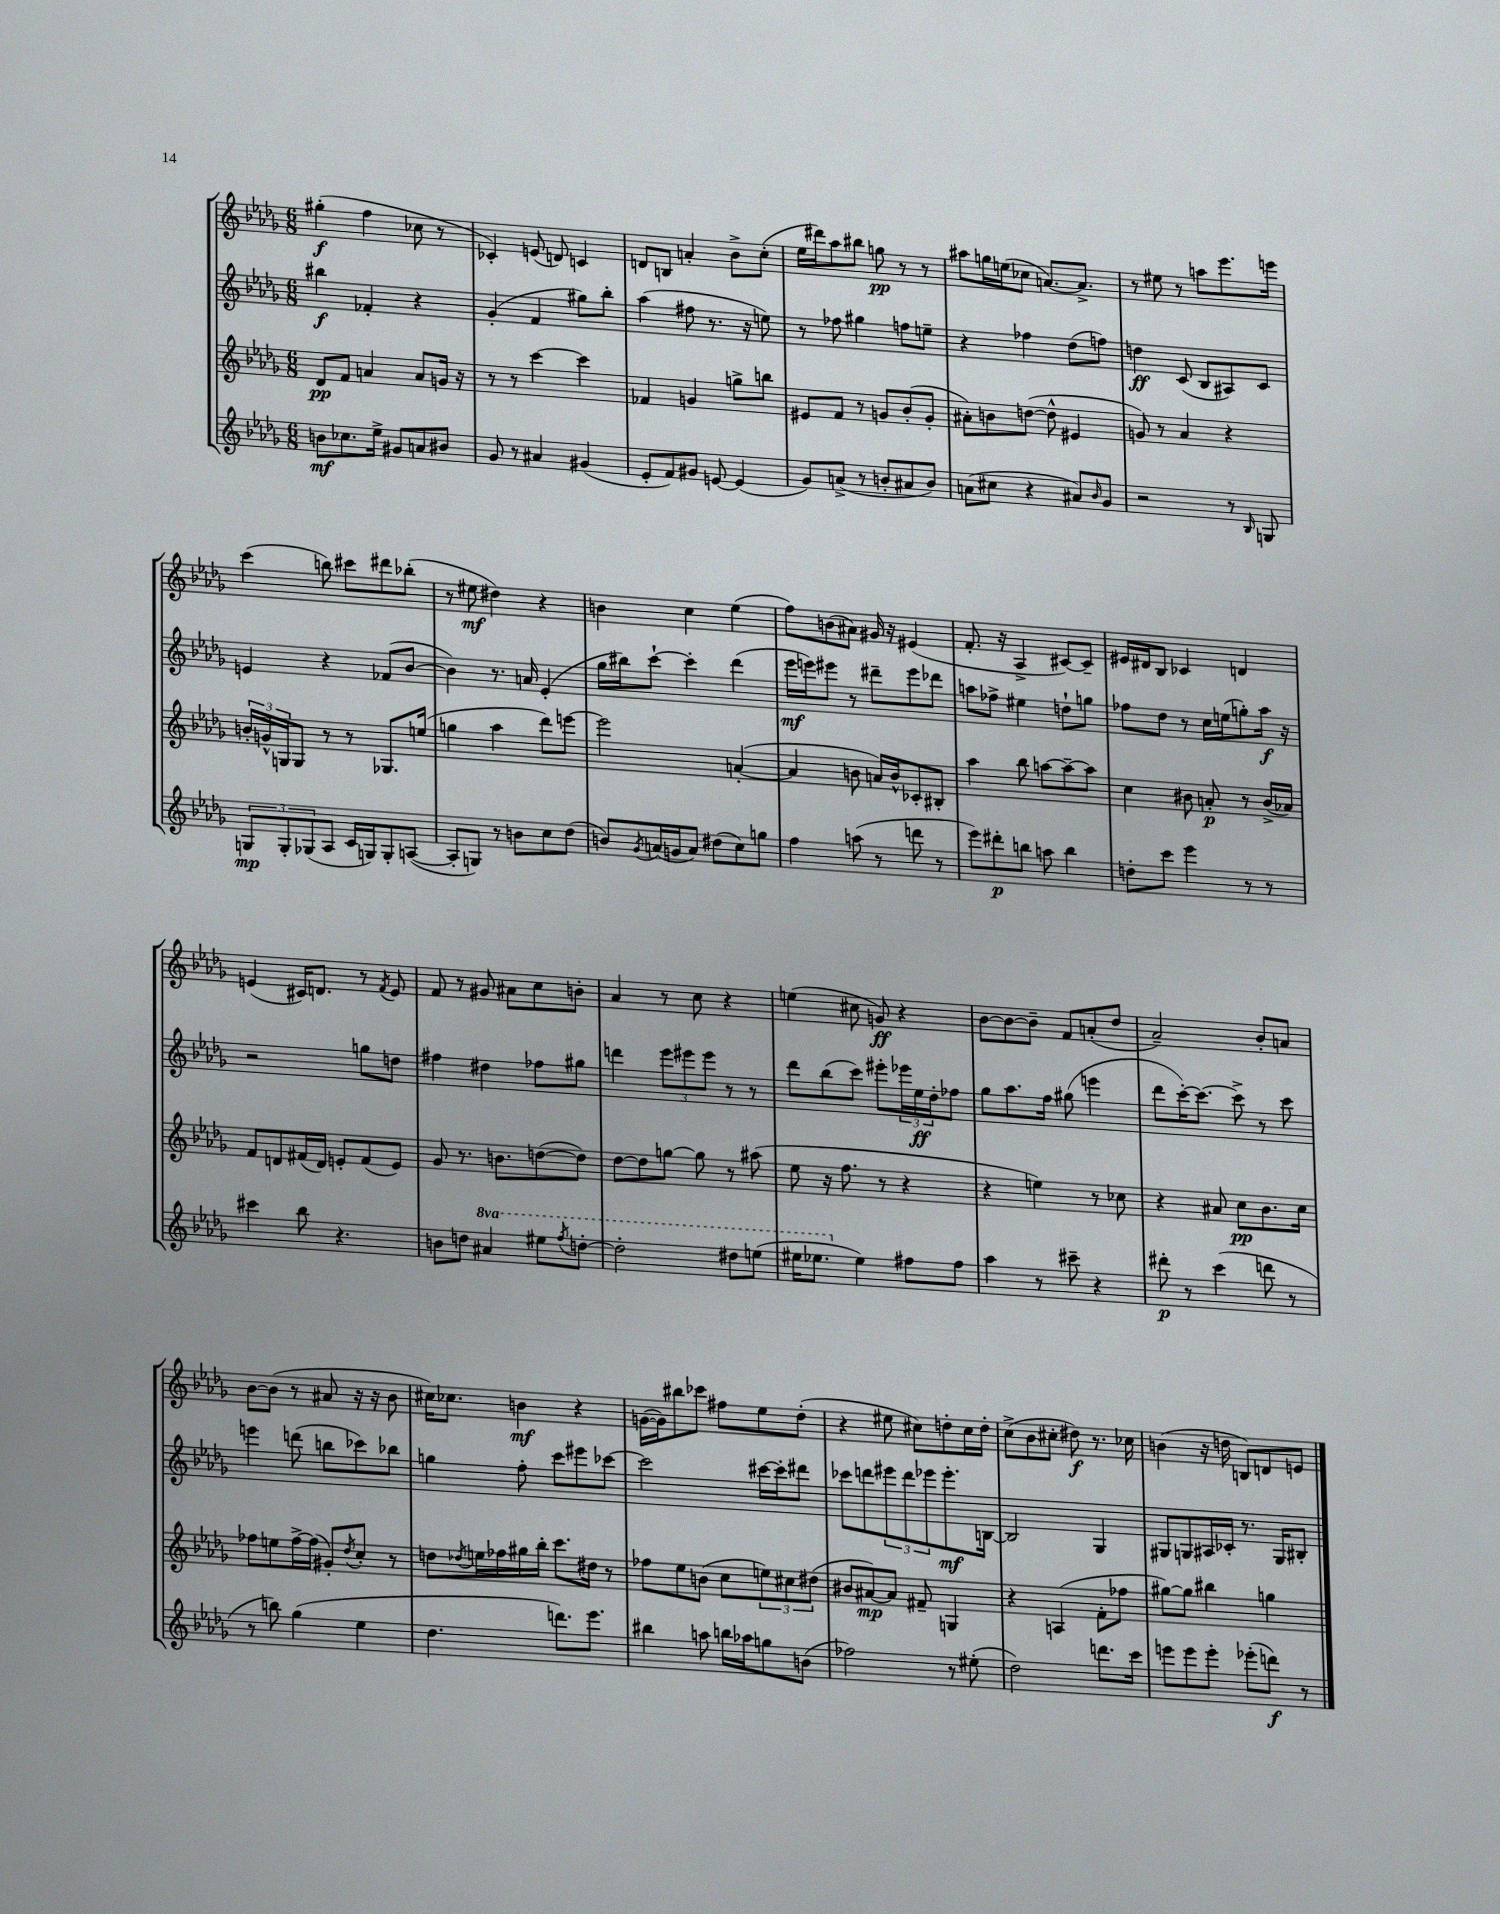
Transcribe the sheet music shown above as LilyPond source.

<<
\new StaffGroup <<
\new Staff = "s0" {
    \clef treble \key des \major \numericTimeSignature \time 6/8
    gis''4-.\f( f''4 ces''8 r8 |
    ces'4-.) e'8( d'8) c'4 |
    d'8 b8 a'4-. bes'8-> c''8-.( |
    ees''16 dis'''16) aes''8 bis''8 g''8\pp r8 r8 |
    ais''8 g''16 e''16( ces''8 a'8.~) a'8.-> |
    r8 eis''8 r8 a''8 ees'''8. e'''16 |
    c'''4( b''8) cis'''8 dis'''8 bes''8-.( |
    r8 eis''8\mf dis''4) r4 |
    b'4 c''4 ees''4( |
    f''8) b'8( ais'8) gis'16 r16 eis'4( |
    f'8.-. r16 aes4-> cis'8~) cis'8-- |
    eis'16 dis'16 bes8 ces'4 d'4 |
    e'4( cis'16) d'8. r8 \acciaccatura { f'8 } e'8 |
    f'8 r8 gis'8 ais'8 c''8 b'8-. |
    aes'4 r8 c''8 r4 |
    e''4( cis''8 g'8\ff) r4 |
    bes'8~ bes'8~ bes'8-- f'8 a'8-.( des''8 |
    aes'2--) bes'8-. a'8 |
    bes'8~ bes'8( r8 ais'8 r16 r16 bes'8 |
    cis''16) ces''8. b'4\mf r4 |
    g'16~( g'16) bis''8 ces'''8 fis''8 ees''8 des''8-.( |
    r4 eis''8 cis''8) d''8-. cis''16 d''16-. |
    c''8->( bes'8 cis''8-. dis''8\f) r8. ces''16 |
    b'4( r16 d''16 b8) d'8 e'8 \bar "|." |
}
\new Staff = "s1" {
    \clef treble \key des \major \numericTimeSignature \time 6/8
    bis''4\f fes'4-. r4 |
    ges'4-.( f'4 gis''8) bes''8-. |
    aes''4( fis''8 r8. r16 e''8) |
    r8 fes''8 gis''4 f''8 e''8-- |
    r4 fes''4 des''8( f''8) |
    d''4\ff c'8( bes8 ais8) c'8 |
    e'4 r4 fes'8( bes'8~ |
    bes'4) r8. a'16 ees'4-.( |
    ges''16 bis''16) c'''8~-! c'''4-. des'''4( |
    ees'''16\mf e'''16) eis'''8 r8 dis'''8-- eis'''8 des'''8 |
    a''8 fes''8-> eis''4 d''8-! g''8 |
    fes''8 des''8 r8 c''16 e''16( g''8-.) aes''16\f r16 |
    r2 g''8 d''8 |
    fis''4 dis''4 fes''8 gis''8 |
    d'''4 \tuplet 3/2 { ees'''8 eis'''8 eis'''8 } r8 r8 |
    des'''8 bes''8( c'''8) eis'''8-. \tuplet 3/2 { ees'''16 ees''16\ff des''16-. } fes''8 |
    ges''8 aes''8. f''16 gis''8( e'''4 |
    des'''8 c'''16~-.) c'''8.~ c'''8-> r8 c'''8 |
    e'''4 d'''8( b''8 ces'''8) bes''8 |
    g''4 f''8-. c'''8 eis'''8 ces'''8~ |
    ces'''2 cis'''16~ cis'''16-. dis'''8 |
    ces'''8 d'''8 \tuplet 3/2 { eis'''8 d'''8 ees'''8 } ees'''8.-.\mf b16~ |
    b2 ges4 |
    gis8 g8 ais16 ces'16-. r8. g16 bis8-. \bar "|." |
}
\new Staff = "s2" {
    \clef treble \key des \major \numericTimeSignature \time 6/8
    des'8\pp f'8 a'4 a'8 g'16 r16 |
    r8 r8 c'''4~ c'''4 |
    fes'4 g'4 g''8-> b''8 |
    eis'8 f'8 r8 g'8 bes'8-.( g'8-. |
    ais'8-.) b'8 d''8~( d''8-^ eis'4 |
    g'8) r8 aes'4 r4 |
    \tuplet 3/2 { b'16-. g'16-^ g16 } g8 r8 r8 ges8. e''16( |
    g''4 aes''4 des'''8) e'''8~ |
    e'''2 a'4~-.( |
    a'4 b'8 a'16) b'16-^ ces'8-. bis8-. |
    aes''4 bes''8 a''8~ a''8~-- a''8 |
    c''4 bis'8 a'8-.\p r8 bis'16->( aes'16) |
    f'8 d'8 fis'16( d'16) e'8-. fis'8( e'8) |
    ges'8 r8. b'8. d''8~( d''8) |
    des''8~ des''8 g''8~ g''8 r8 ais''8( |
    ees''8 r16 f''8. r8 r4 |
    r4 e''4) r8 ces''8 |
    r4 ais'8 c''8\pp bes'8. c''16 |
    fes''8 e''8 fes''16~-> fes''16( gis'8-.) \acciaccatura { des''8 } c''8-. r8 |
    d''8 \acciaccatura { des''8 } e''16 fes''16 gis''16 bes''16-. c'''8. dis''16 r8 |
    fes''8 ees''8 b'8( c''8 \tuplet 3/2 { e''8) cis''8 dis''8( } |
    bis'8 ais'8~\mp) ais'8 fis'8-- g4 |
    r4 a4( f'8-. fes''8 |
    gis''8~) gis''8 bis''4 g''4 \bar "|." |
}
\new Staff = "s3" {
    \clef treble \key des \major \numericTimeSignature \time 6/8 \set Staff.ottavationMarkups = #ottavation-simple-ordinals
    b'8\mf ces''8. ees''16-> gis'8 a'8 bis'8 |
    ges'8 r8 ais'4 gis'4( |
    ees'8-. f'8) gis'8 e'8~ e'4( |
    ges'8) a'8->( r8 b'8-. ais'8 b'8) |
    a'8( cis''8 r4 ais'8) \grace { bes'16 } ges'8 |
    r2 r8 \grace { bes16 } g8 |
    \tuplet 3/2 { g8\mp g8-. ges8( } aes8 c'16 g16) g8-. a8~( |
    a8-. g8) r8 b'8 c''8 des''8( |
    b'8) \acciaccatura { ges'8 } a'16( g'16 a'8) dis''8( c''8) g''8 |
    f''4 a''8( r8 d'''8 r8 |
    ees'''8) dis'''8-.\p b''8 a''8 b''4 |
    d''8-. c'''8 ees'''4 r8 r8 |
    cis'''4 bes''8 r4. |
    b'8 d''8 \ottava #1 ais''4 eis'''8 \acciaccatura { f'''8 } d'''8~-. |
    d'''2-. dis'''8 e'''8( |
    eis'''16 ees'''8. \ottava #0 ees''4) fis''8 fis''8 |
    aes''4 r8 cis'''8-- r4 |
    dis'''8-.\p r8 c'''4( d'''8 r8 |
    r8 b''8) ges''4( ees''4 |
    des''4. d'''8.) ees'''8. |
    bis''4 a''8 b''16 aes''16 g''8 b'8( |
    fes''2) r8 eis''8-.( |
    des''2) d'''8. c'''16 |
    e'''8 e'''8 e'''8-. ees'''8-.( d'''8\f) r8 \bar "|." |
}
>>
>>
\layout { \context { \Score \remove "Bar_number_engraver" } }
